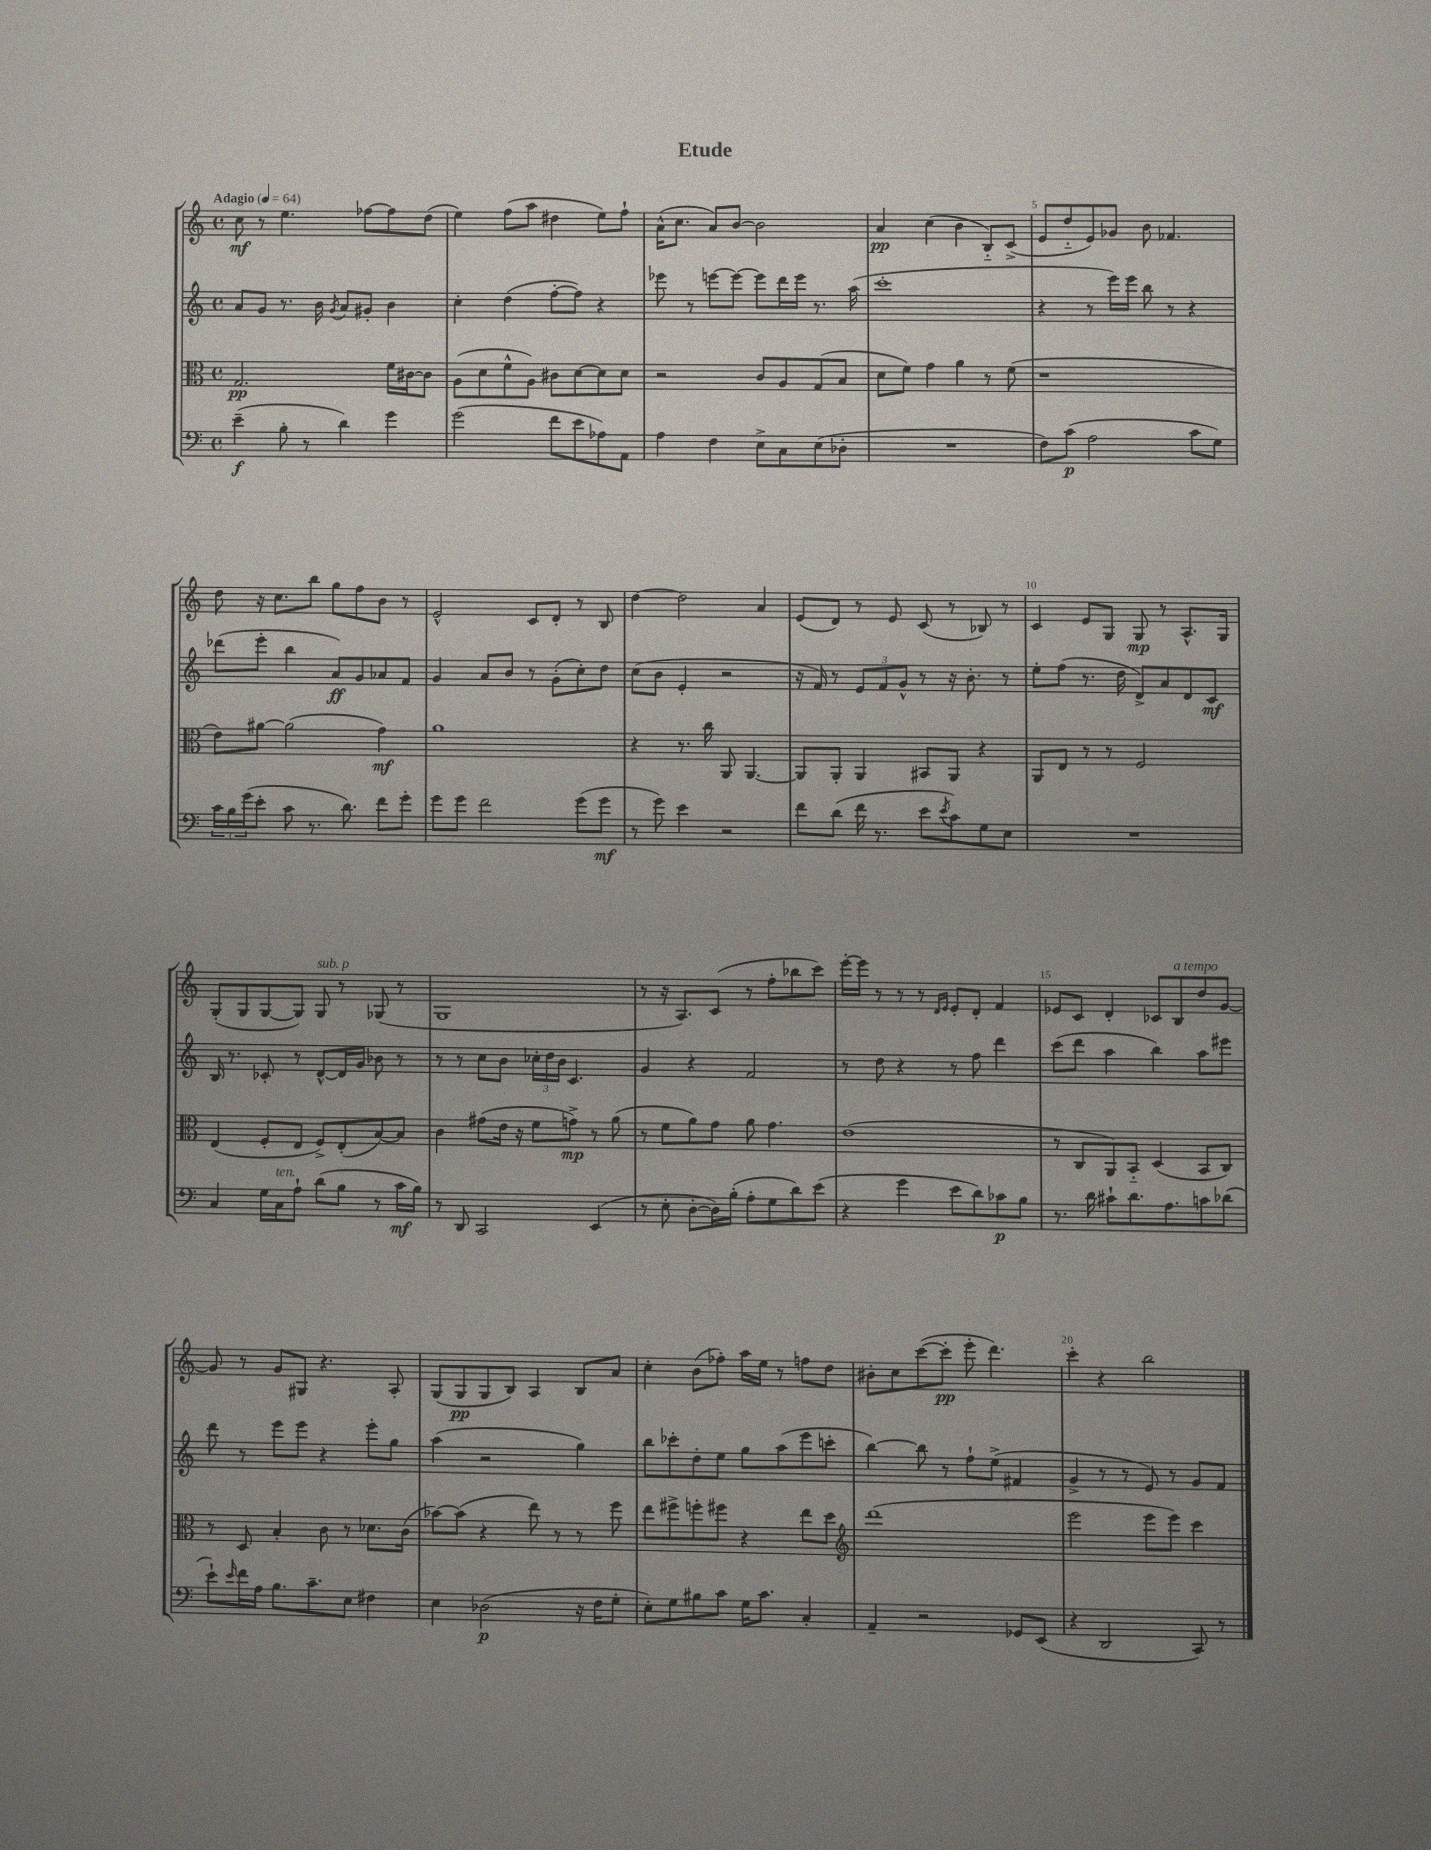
\header { title = "Etude" }
<<
\new StaffGroup <<
\new Staff = "s0" {
    \clef treble \key c \major \defaultTimeSignature \time 4/4 \tempo "Adagio" 4 = 64
    c''8\mf r8 e''4. fes''8~ fes''8 d''8( |
    e''4) f''8( a''8 dis''4 e''8) f''8-! |
    a'16-^( c''8. a'8) b'8~ b'2 |
    a'4\pp c''4( b'4 b8-_) c'8->( |
    e'8 d''8-_ e'8) ges'8 b'8 fes'4. |
    d''8 r16 c''8. b''8 g''8 f''8 b'8 r8 |
    e'2-^ c'8 d'8-. r8 b8 |
    d''4~ d''2 a'4 |
    e'8( d'8) r8 e'8 c'8( r8 bes8) r8 |
    c'4 e'8 g8 g8\mp r8 a8.-^ g16 |
    g8-.( g8 g8~ g8) g8^\markup { \italic "sub. p" } r8 ges8( r8 |
    g1 |
    r8 r16 a8.) c'8( r8 f''8-. bes''8 c'''8) |
    e'''16~-. e'''16 r8 r8 r8 \grace { d'16 e'16 } e'8-. d'8-. f'4 |
    ees'8 c'8 d'4-. ces'8 b8^\markup { \italic "a tempo" } d''8 g'8~ |
    g'8 r8 g'8 gis8 r4. a8-. |
    g8( g8\pp g8 b8) a4 b8 a'8 |
    c''4-. b'8( fes''8-.) a''16 e''16 r8 f''8 d''8 |
    bis'8-. c''8 c'''8~( c'''8-.\pp e'''8-. d'''4.) |
    c'''4-. r4 b''2 \bar "|." |
}
\new Staff = "s1" {
    \clef treble \key c \major \defaultTimeSignature \time 4/4
    a'8 g'8 r8. b'16 \acciaccatura { g'8 } a'8 gis'8-. b'4 |
    c''4-. d''4( f''8~-. f''8) r4 |
    ees'''8 r8 e'''8~ e'''8~ e'''8 d'''16 e'''16 r8. a''16( |
    c'''1-. |
    r4 r8 e'''16) e'''16 b''8 r8 r4 |
    des'''8( e'''8-. b''4 a'8\ff) g'8 aes'8 f'8 |
    g'4 a'8 b'8 r8 g'8-.( c''8-.) d''8 |
    c''8( b'8 e'4-. r2 |
    r16 f'16) r8 \tuplet 3/2 { e'8 f'8 g'8-^ } r8 r16 b'8.-. r8 |
    e''8-. f''8( r8. d''16 d'8->) a'8 d'8 c'8\mf |
    b16 r8. ces'8-. r8 d'8~-^ d'16 g'16 bes'8 r8 |
    r8 r8 c''8 b'8 \tuplet 3/2 { ces''16-. d''16 b'16 } c'4. |
    g'4 r4 f'2 |
    r8 d''8 r4 r8 f''8 d'''4 |
    c'''8( d'''8 a''4 b''4) a''8 eis'''8 |
    d'''8 r8 e'''8 e'''8 r4 e'''8-. g''8 |
    a''4( r2 g''4) |
    b''8 ces'''8-. d''8-. e''8 g''8 a''8( e'''8 c'''8-. |
    b''4~) b''8 r8 f''8-! e''8->( fis'4 |
    g'4-> r8 r8 e'8) r8 g'8 f'8 \bar "|." |
}
\new Staff = "s2" {
    \clef alto \key c \major \defaultTimeSignature \time 4/4
    g2.\pp f'16 cis'16~ cis'8 |
    a8( d'8 f'8-^ a8) cis'8 d'8~ d'8 d'8 |
    r2 c'8 a8 g8( b8 |
    d'8 f'8) g'4 a'4 r8 f'8( |
    r1 |
    e'8) ais'8~ ais'2( g'4\mf) |
    a'1 |
    r4 r8. c''16 a,8 a,4.~ |
    a,8 a,8-. a,4 bis,8 a,8 r4 |
    a,8 e8 r8 r8 f2 |
    e4( f8-. e8 f8->) e8-.( b8~) b8 |
    c'4 gis'8( e'16 r16 f'8 g'8->\mp) r8 a'8( |
    r8 f'8 a'8) g'8 a'8 g'4. |
    e'1( |
    r8 c8 a,8) b,8-_ d4( b,8 c8) |
    r8 d8 b4-. c'8 r8 des'8. c'16( |
    bes'8~) bes'8( r4 e''8) r8 r8 f''8 |
    e''8 fis''8-> f''8-. fis''8 r4 e''8 d''8 |
    \clef treble d'''1( |
    e'''2 e'''8 e'''8) c'''4 \bar "|." |
}
\new Staff = "s3" {
    \clef bass \key c \major \defaultTimeSignature \time 4/4
    e'4--\f( b8-. r8 d'4) g'4 |
    g'2( f'8 e'8 aes8) a,8 |
    a4 f4 e8-> c8 e8( des8-. |
    R1 |
    f8) c'8\p( a2 c'8 g8) |
    \tuplet 3/2 { c'16 b16 g'16( } e'8-. c'8 r8. d'8.) f'8 g'8-. |
    g'8 g'8 f'2 g'8( g'8\mf |
    r8 g'8) e'4 r2 |
    f'8 d'8( f'16 r8. e'8 \acciaccatura { e'8 } c'8) g8 e8 |
    R1 |
    c4 g16 c16^\markup { \italic "ten." } a8-! d'8( b8 r8 c'16\mf b16) |
    r8 d,8 c,2 e,4( |
    r8 e8-. d8~-. d16) b16-.( a8-. g8 d'8) e'8( |
    r4 g'4 e'8 d'8) ces'8\p b8 |
    r8. d'16 cis'8-! d'8. a8. c'8 des'8( |
    e'8-!) \grace { e'16 } f'16 a16 b8. c'8.-- e8 fis4 |
    e4 des2\p( r16 f16 g8-. |
    e8-.) g8 bis8 c'8 g16 c'8. c4-. |
    a,4-- r2 ges,8 e,8( |
    r4 d,2 c,8) r8 \bar "|." |
}
>>
>>
\layout { \context { \Score \override BarNumber.break-visibility = ##(#f #t #t) barNumberVisibility = #(every-nth-bar-number-visible 5) } }
